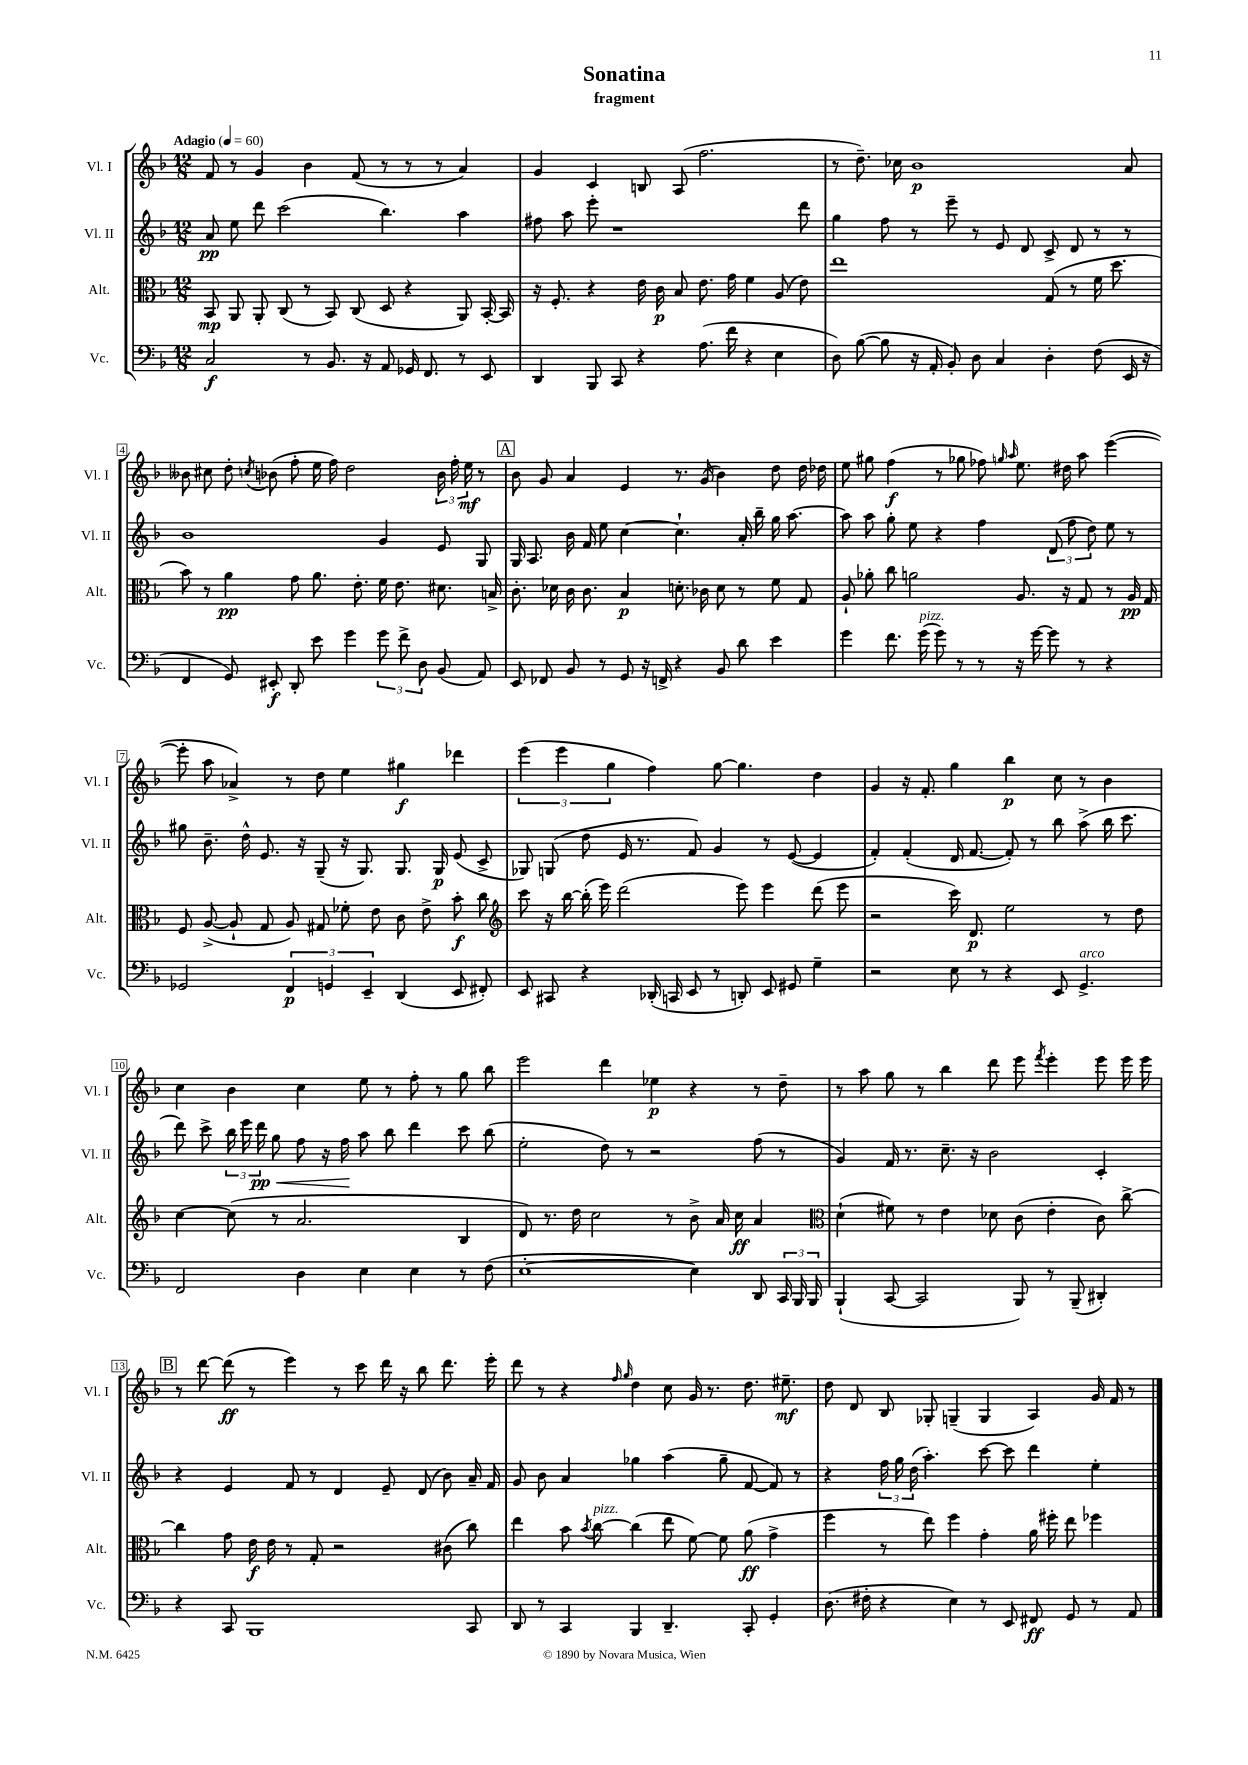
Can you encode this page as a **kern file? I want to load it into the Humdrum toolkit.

**kern	**kern	**kern	**kern
*staff4	*staff3	*staff2	*staff1
*clefF4	*clefC3	*clefG2	*clefG2
*k[b-]	*k[b-]	*k[b-]	*k[b-]
*M12/8	*M12/8	*M12/8	*M12/8
*MM60	*MM60	*MM60	*MM60
2C	8BB-	8a	8f
.	8AA	8ee	8r
.	8AA'	8ddd	4g
.	(8C	(2ccc	.
8r	8r	.	4b-
8.BB-	8BB-)	.	.
.	(8C	.	(8f
16r	.	.	.
8AA	8D	4.bb-)	8r
16GG-	4r	.	8r
8.FF	.	.	.
.	.	.	8r
8r	8AA)	4aa	4a)
8EE	[16BB-'	.	.
.	16BB-]	.	.
=	=	=	=
4DD	16r	8ff#	4g
.	8.F'	.	.
.	.	8aa	.
8BBB-	4r	8eee'	4c
8CC	.	1r	.
4r	16e	.	8B
.	16c	.	.
.	8B-	.	(8A
(8.A	8.e	.	2.ff
16f	16g	.	.
4r	4f	.	.
4E	(8A	.	.
.	8e)	8ddd	.
=	=	=	=
8D)	1ee	4gg	8r
([8B-	.	.	8.dd~)
8B-]	.	8ff	.
.	.	.	16cc-
16r	.	8r	1b-
16AA'	.	.	.
8BB-')	.	8eee~	.
8D	.	8r	.
4C	.	8e	.
.	.	8d	.
4D'	(8G	8c^	.
.	8r	8d	.
(8F	16f	8r	.
.	8.dd	.	.
16EE	.	8r	8a
16r	.	.	.
=	=	=	=
4FF	8b-)	1b-	8b--
.	8r	.	8cc#
8GG)	4a	.	8dd'
.	.	.	8qcc
8EE#'	.	.	(8b-
8DD'	8g	.	8ff'
8e	8.a	.	16ee
.	.	.	16ff)
4g	.	.	2dd
.	8.e'	.	.
12g	16f	4g	.
.	8.e	.	.
12f^	.	.	.
12D	.	.	.
(8BB-	8.d#	8e	24b-
.	.	.	24ff'
.	.	.	24ee
8AA)	.	8G	8r
.	16B^	.	.
=	=	=	=
8EE	8.c'	16G	8b-
.	.	8.A	.
8FF-	.	.	8g
.	16d-	.	.
8BB-	16c	16b-	4a
.	8.c	16f	.
8r	.	8ee	.
8GG	4B-	[4cc	4e
16r	.	.	.
16FF^	.	.	.
4r	8.d'	4.cc`]	8.r
.	16c-	.	(16g
8BB-	8d	.	4b-)
8d	8r	16a'	.
.	.	16bb-~	.
4e	8f	16gg	8dd
.	.	[8.aa	.
.	8G	.	16dd
.	.	.	16dd-
=	=	=	=
4g	8A`	8aa]	8ee
.	8a-'	8aa	8gg#
8.f	8cc	8gg'	(4ff
.	2a	8ee	.
(16g	.	.	.
8g)	.	4r	8r
8r	.	.	8gg-
8r	.	4ff	8ff-)
.	.	.	16qqgg
.	.	.	16qqaa
16r	8.A	.	8.ee
[16g	.	.	.
8g]	.	(12d	.
.	16r	.	16dd#
.	.	12ff	.
8r	8G	.	8aa
.	.	12dd)	.
4r	8r	8ee	([4eee
.	16A	8r	.
.	16G	.	.
=	=	=	=
2GG-	8F	8gg#	8eee']
.	([8A^	8.b-~	8aa
.	8A`]	.	4a-^)
.	.	16dd^^	.
.	8G	8.e	.
6FF	8A)	.	8r
.	.	16r	.
.	8G#	(8G~	8dd
6GG	.	.	.
.	8f-'	16r	4ee
.	.	8.G)	.
6EE~	.	.	.
.	8e	.	.
(4DD	8c	8.G	4gg#
.	8e^	.	.
.	.	16G	.
8EE	8b-'	(8e	4ddd-
8FF#')	8cc	8c^	.
=	=	=	=
*	*clefG2	*	*
8EE	8ccc	8G-)	(6eee
8CC#	16r	(8G	.
.	.	.	6eee
.	[16bb-	.	.
4r	(16bb-']	8dd	.
.	16eee)	.	.
.	.	.	6gg
.	(2ddd	16e	.
.	.	8.r	.
(16DD-'	.	.	4ff)
16CC	.	.	.
8EE	.	8f)	.
8r	.	4g	[8gg
8DD')	8eee)	.	4.gg]
8EE	4eee	8r	.
8GG#	.	([8e	.
4G~	(8ddd	4e]	4dd
.	8eee	.	.
=	=	=	=
2r	2r	4f')	4g
.	.	(4f'	16r
.	.	.	8.f'
8E	16ccc)	16d	4gg
.	8.d	[8.f	.
8r	.	.	.
4r	2ee	8f'])	4bb-
.	.	8r	.
8EE	.	8bb-	8cc
4.GG^	.	(8aa^	8r
.	8r	16bb-	4b-
.	.	8.ccc	.
.	8dd	.	.
=	=	=	=
2FF	[4cc	8ddd)	4cc
.	.	8ccc^	.
.	(8cc]	24bb-	4b-
.	.	24eee	.
.	.	24ddd	.
.	8r	8gg	.
4D	2.a	8ff	4cc
.	.	16r	.
.	.	16ff	.
4E	.	8aa	8ee
.	.	8bb-	8r
4E	.	4ddd	8ff'
.	.	.	8r
8r	4B-	8ccc	8gg
(8F	.	(8bb-	8bb-
=	=	=	=
[1E'	8d)	2ee'	2eee
.	8.r	.	.
.	16dd	.	.
.	2cc	.	.
.	.	8dd)	4ddd
.	.	8r	.
.	.	2r	4ee-
.	8r	.	.
4E])	8b-^	.	4r
.	16a	.	.
.	16cc	.	.
8DD	4a	(8ff	8r
24CC	.	8r	8dd~
24BBB-	.	.	.
24BBB-	.	.	.
=	=	=	=
*	*clefC3	*	*
(4BBB-`	(4d`	4g)	8r
.	.	.	8aa
[8CC	8f#)	16f	8gg
.	.	8.r	.
2CC]	8r	.	8r
.	4e	8.cc~	4bb-
.	.	16r	.
.	8d-	2b-	8ddd
8BBB-)	(8c	.	8eee
.	.	.	8qfff
8r	4e'	.	4eee'
(8BBB-~	.	.	.
4DD#')	8c)	4c'	8eee
.	[8cc^	.	16eee
.	.	.	16eee
=	=	=	=
4r	4cc]	4r	8r
.	.	.	[8ddd
8CC	8g	4e	(8ddd]
1BBB-	16e	.	8r
.	16e	.	.
.	8r	8f	4eee)
.	8G'	8r	.
.	2r	4d	8r
.	.	.	8ccc
.	.	8e~	16ddd
.	.	.	16r
.	.	(8d	8bb-
.	(8c#	8b-)	8.ddd
8CC	8cc)	16a~	.
.	.	16f	16eee'
=	=	=	=
8DD	4ee	8g	8ddd
8r	.	8b-	8r
4CC	8b-	4a	4r
.	8qb-	.	.
.	[8cc	.	.
.	.	.	16qqff
.	.	.	16qqgg
4BBB-	(4cc]	4gg-	4dd
4.DD~	8ee	(4aa	8cc
.	[8f)	.	16g
.	.	.	8.r
.	8f]	8gg-~	.
8CC'	(8a	[8f	8.dd
4GG'	4g^	8f])	.
.	.	.	8.ee#~
.	.	8r	.
=	=	=	=
(8.D	4ff	4r	8dd
.	.	.	8d
16F#'	.	.	.
4r	8r	24ff	8B-
.	.	24gg	.
.	.	(24dd	.
.	8ee)	4.aa')	8G-'
4E)	4ff	.	(4G~
8r	4g'	[8ccc	4G
8EE	.	8ccc]	.
8FF#	16a	4ddd	4A)
.	16ff#'	.	.
8GG	8ee	.	.
8r	4ff-	4ee'	16g
.	.	.	16f
8AA	.	.	8r
==	==	==	==
*-	*-	*-	*-
